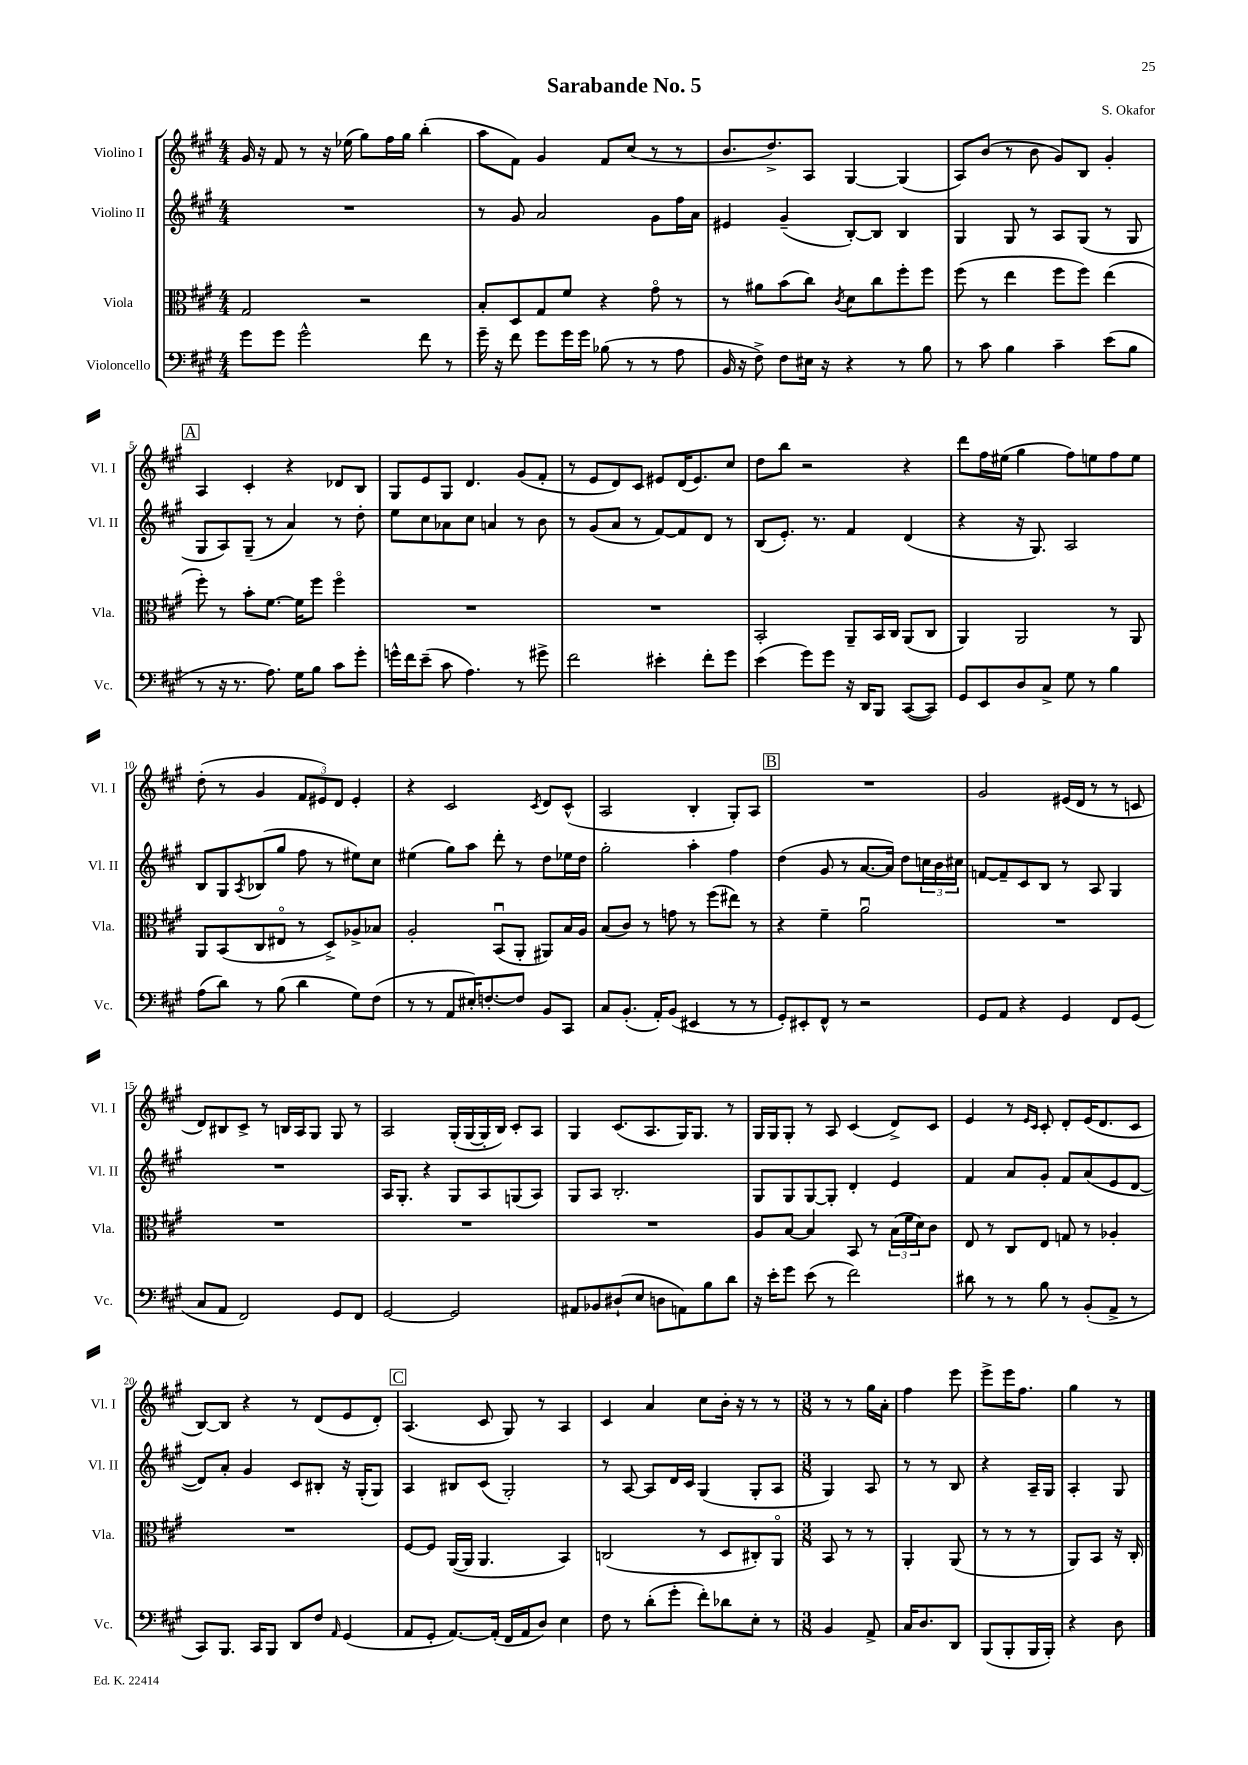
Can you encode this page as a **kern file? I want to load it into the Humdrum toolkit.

**kern	**kern	**kern	**kern
*part4	*part3	*part2	*part1
*staff4	*staff3	*staff2	*staff1
*I"Violoncello	*I"Viola	*I"Violino II	*I"Violino I
*I'Vc.	*I'Vla.	*I'Vl. II	*I'Vl. I
*clefF4	*clefC3	*clefG2	*clefG2
*k[f#c#g#]	*k[f#c#g#]	*k[f#c#g#]	*k[f#c#g#]
*M4/4	*M4/4	*M4/4	*M4/4
=1	=1	=1	=1
8g#\L	2G#/	1r	16g#/
.	.	.	16r
8g#\J	.	.	8f#/
2g#^^\	.	.	8r
.	.	.	16r
.	.	.	(16ee-X\
.	2r	.	8gg#\L)
.	.	.	16ff#\L
.	.	.	16gg#\JJ
8f#\	.	.	(4bb'\
8r	.	.	.
=2	=2	=2	=2
16g#~\	8B'/L	8r	8aa\L
16r	.	.	.
8f#\	8D/	8g#/	8f#\J)
8g#\L	8G#/	2a/	4g#/
16g#\L	8f#/J	.	.
16g#\JJ	.	.	.
(8B-X\	4r	.	8f#/L
8r	.	.	(8cc#/J
8r	8g#\	8g#\L	8r
8A\	8r	16ff#\L	8r
.	.	16a\JJ	.
=3	=3	=3	=3
16BB/	8r	4e#X/	8.b/L
16r	.	.	.
8F#^\)	8a#X\L	.	.
.	.	.	8.dd^/)
8F#\L	(8b\	(4g#~/	.
16E#X\Jk	8cc#\J)	.	8A/J
16r	.	.	.
.	8qc#/	.	.
4r	8d\L	[8B'/L)	[4G#/
.	8cc#\	8B/J]	.
8r	8ff#'\	4B/	(4G#/]
8B\	8ff#\J	.	.
=4	=4	=4	=4
8r	(8ff#\	4G#/	8A/L)
8c#\	8r	.	(8b/J
4B\	4ee\	8G#/	8r
.	.	8r	8b\
4c#~\	8ff#\L	8A/L	8g#/L)
.	8ff#\J)	(8G#/J	8B/J
(8e\L	(4ee\	8r	4g#'/
8B\J	.	8G#/	.
!!LO:LB:g=z
!!LO:REH:place=s1:t=A
=5	=5	=5	=5
8r	8ff#'\)	8G#/L	4A/
16r	8r	8A/)	.
8.r	.	.	.
.	8b'\L	(8G#~/J	4c#'/
8.A\)	[8.f#\J	8r	.
.	.	4a/)	4r
16G#\KL	16f#\KL]	.	.
8B\J	8ff#\J	.	.
8c#\L	4ff#\	8r	8d-X/L
8g#'\J	.	8dd'\	8B/J
=6	=6	=6	=6
16gn^^\LL	1r	8ee\L	8G#/L
16f#\J	.	.	.
(8e~\J	.	8cc#\	8e/
8c#\	.	8a-X\	8G#/J
4.A\)	.	8cc#\J	4.d/
.	.	4an/	.
8r	.	8r	(8g#/L
8g#X^\	.	8b\	8f#'/J
=7	=7	=7	=7
2f#\	1r	8r	8r
.	.	(8g#/L	8e/L
.	.	8a/J	8d/)
.	.	8r	8c#/J
4e#X'\	.	[8f#/L)	8e#X/L
.	.	8f#/]	(16d/K
.	.	.	8.e#/)
8f#'\L	.	8d/J	.
8g#\J	.	8r	8cc#/J
=8	=8	=8	=8
(4e\	2BB'/	(8B/L	8dd\L
.	.	8.e'/J)	8bb\J
8g#\L)	.	.	2r
.	.	8.r	.
8g#\J	.	.	.
16r	8AA~/L	4f#/	.
16DD/KL	.	.	.
8BBB/J	16BB/L	.	.
.	16C#/JJ	.	.
([8CC#/L	(8AA/L	(4d/	4r
8CC#/J])	8C#/J	.	.
=9	=9	=9	=9
8GG#/L	4AA/)	4r	8ddd\L
8EE/	.	.	16ff#\L
.	.	.	(16ee#X\JJ
8D/	2AA/	16r	4gg#\
.	.	8.G#/)	.
8C#^/J	.	.	.
8G#\	.	2A/	8ff#\L)
8r	.	.	8een\
4B\	8r	.	8ff#\
.	8AA/	.	8ee\J
!!LO:LB:g=z
=10	=10	=10	=10
(8A\L	8AA/L	8B/L	(8dd'\
8d\J)	(8BB/	8G#/	8r
.	.	8qA/	.
8r	8C#/	(8B-X/	4g#/
(8B\	8E#X/J	8gg#/J	.
4d\	8r	8ff#\	12f#/L
.	.	.	12e#X/)
.	8D^/L)	8r	.
.	.	.	12d/J
8G#\L)	8A-X^/	8ee#X\L)	4e#'/
(8F#\J	8B-X/J	8cc#\J	.
=11	=11	=11	=11
8r	2A'/	(4ee#X\	4r
8r	.	.	.
8AA/L	.	8gg#\L)	2c#/
16E#X'/K)	.	8aa\J	.
[8.Fn'/	.	.	.
.	(8BBu/L	8ddd'\	.
8F/J]	8AA'/J	8r	.
.	.	.	8qc#/
8BB/L	8AA#X/L)	8dd\L	8d/L
8CC#/J	16B/L	16ee-X\L	(8c#^^/J
.	16A/JJ	16dd\JJ	.
=12	=12	=12	=12
8C#/L	(8B/L	2gg#'\	2A/
(8.BB'/J	8c#/J)	.	.
.	8r	.	.
16AA'/KL)	.	.	.
(8BB/J	8gn\	.	.
4EE#X/	8r	4aa'\	4B'/
.	(8ff#\L	.	.
8r	8ee#X\J)	4ff#\	8G#'/L)
8r	8r	.	8A/J
!!LO:REH:place=s1:t=B
=13	=13	=13	=13
8GG#'/L)	4r	(4dd\	1r
8EE#X'/	.	.	.
8FF#^^/J	4f#~\	8g#/	.
8r	.	8r	.
2r	2au\	[8.a/L	.
.	.	16a/Jk])	.
.	.	8dd\L	.
.	.	24ccn\L	.
.	.	24b\	.
.	.	24cc#X\JJ	.
=14	=14	=14	=14
8GG#/L	1r	[8fn/L	2g#/
8AA/J	.	8f~/]	.
4r	.	8c#/	.
.	.	8B/J	.
4GG#/	.	8r	(16e#X/LL
.	.	.	16d/JJ
.	.	8A/	8r
8FF#/L	.	4G#/	8r
(8GG#/J	.	.	8cn/
!!LO:LB:g=z
=15	=15	=15	=15
8C#/L	1r	1r	8d/L)
8AA/J	.	.	8B#X/
2FF#/)	.	.	8c#^/J
.	.	.	8r
.	.	.	16Bn/LL
.	.	.	16A/J
.	.	.	8G#/J
8GG#/L	.	.	8G#/
8FF#/J	.	.	8r
=16	=16	=16	=16
[2GG#/	1r	16A/KL	2A/
.	.	8.G#'/J	.
.	.	4r	.
2GG#/]	.	8G#/L	(16G#'/LL
.	.	.	[16G#/
.	.	8A/	16G#'/]
.	.	.	16B/JJ)
.	.	(8Gn/	8c#'/L
.	.	8A/J)	8A/J
=17	=17	=17	=17
8AA#X/L	1r	8G#/L	4G#/
8BB-X/	.	8A/J	.
(8D#X`/	.	2.B'/	(8.c#/L
8E/J	.	.	.
.	.	.	8.A/
8Dn\L	.	.	.
8AAn\)	.	.	16G#/K)
.	.	.	8.G#/J
8B\	.	.	.
8d\J	.	.	8r
=18	=18	=18	=18
16r	8A/L	8G#/L	16G#/LL
16e'\KL	.	.	16G#/J
8g#\J	[8B/J	8G#/	8G#'/J
(8e\	4B/]	[8G#/	8r
8r	.	8G#'/J]	8A/
2f#\)	8BB/	4d'/	(4c#/
.	8r	.	.
.	(24B\LL	4e/	8d^/L)
.	24f#\	.	.
.	24d\J)	.	.
.	8c#\J	.	8c#/J
=19	=19	=19	=19
8d#X\	8E/	4f#/	4e/
8r	8r	.	.
8r	8C#/L	8a/L	8r
.	.	.	16qqe/LL
.	.	.	16qqc#/JJ
8B\	8E/J	8g#'/J	8c#'/
8r	8Gn/	8f#/L	8d'/L
(8BB'/L	8r	(8a/	(16e/K
.	.	.	8.d/
8AA^/J	4A-X'/	8e/	.
8r	.	[8d/J	8c#/J
!!LO:LB:g=z
=20	=20	=20	=20
8CC#/L)	1r	8d/L])	[8B/L)
8.BBB/J	.	8a'/J	8B/J]
.	.	4g#/	4r
16CC#/KL	.	.	.
8BBB/J	.	.	.
8DD/L	.	8c#/L	8r
8F#/J	.	8B#X'/J	(8d/L
16qqAA/	.	.	.
(4GG#/	.	16r	8e/
.	.	(16G#'/KL	.
.	.	8G#/J)	8d'/J)
!!LO:REH:place=s1:t=C
=21	=21	=21	=21
8AA/L	[8F#/L	4A/	(4.A/
8GG#'/J	8F#/J]	.	.
[8.AA/L)	([16AA/LL	8B#X/L	.
.	16AA/JJ]	.	.
.	4.AA/	(8c#/J	8c#/
(16AA'/Jk]	.	.	.
16FF#/LL	.	2G#'/)	8G#/)
16AA/J	.	.	.
8D/J)	.	.	8r
4E\	4BB/)	.	4A/
=22	=22	=22	=22
8F#\	(2Cn/	8r	4c#/
8r	.	[8A/	.
(8d'\L	.	8A/L]	4a/
8g#'\J	.	16d/L	.
.	.	16c#/JJ	.
8f#'\L)	8r	(4G#/	8cc#\L
8d-X\	8D/L	.	16b'\Jk
.	.	.	16r
8E'\J	8C#X'/)	8G#'/L	8r
8r	8AA/J	8A/J	8r
=23	=23	=23	=23
*M3/8	*M3/8	*M3/8	*M3/8
4BB/	8BB/	4G#/)	8r
.	8r	.	8r
8AA^/	8r	8A/	16gg#\LL
.	.	.	16a'\JJ
=24	=24	=24	=24
16C#/KL	4AA'/	8r	4ff#\
8.D/	.	.	.
.	.	8r	.
8DD/J	(8AA/	8B/	8eee\
=25	=25	=25	=25
(8BBB/L	8r	4r	8eee^\L
8BBB'/	8r	.	16eee\K
.	.	.	8.ff#\J
16BBB/L	8r	16A~/LL	.
16BBB'/JJ)	.	16G#/JJ	.
=26	=26	=26	=26
4r	8AA/L)	4A'/	4gg#\
.	8BB/J	.	.
8D\	16r	8G#/	8r
.	16C#'/	.	.
==	==	==	==
*-	*-	*-	*-
